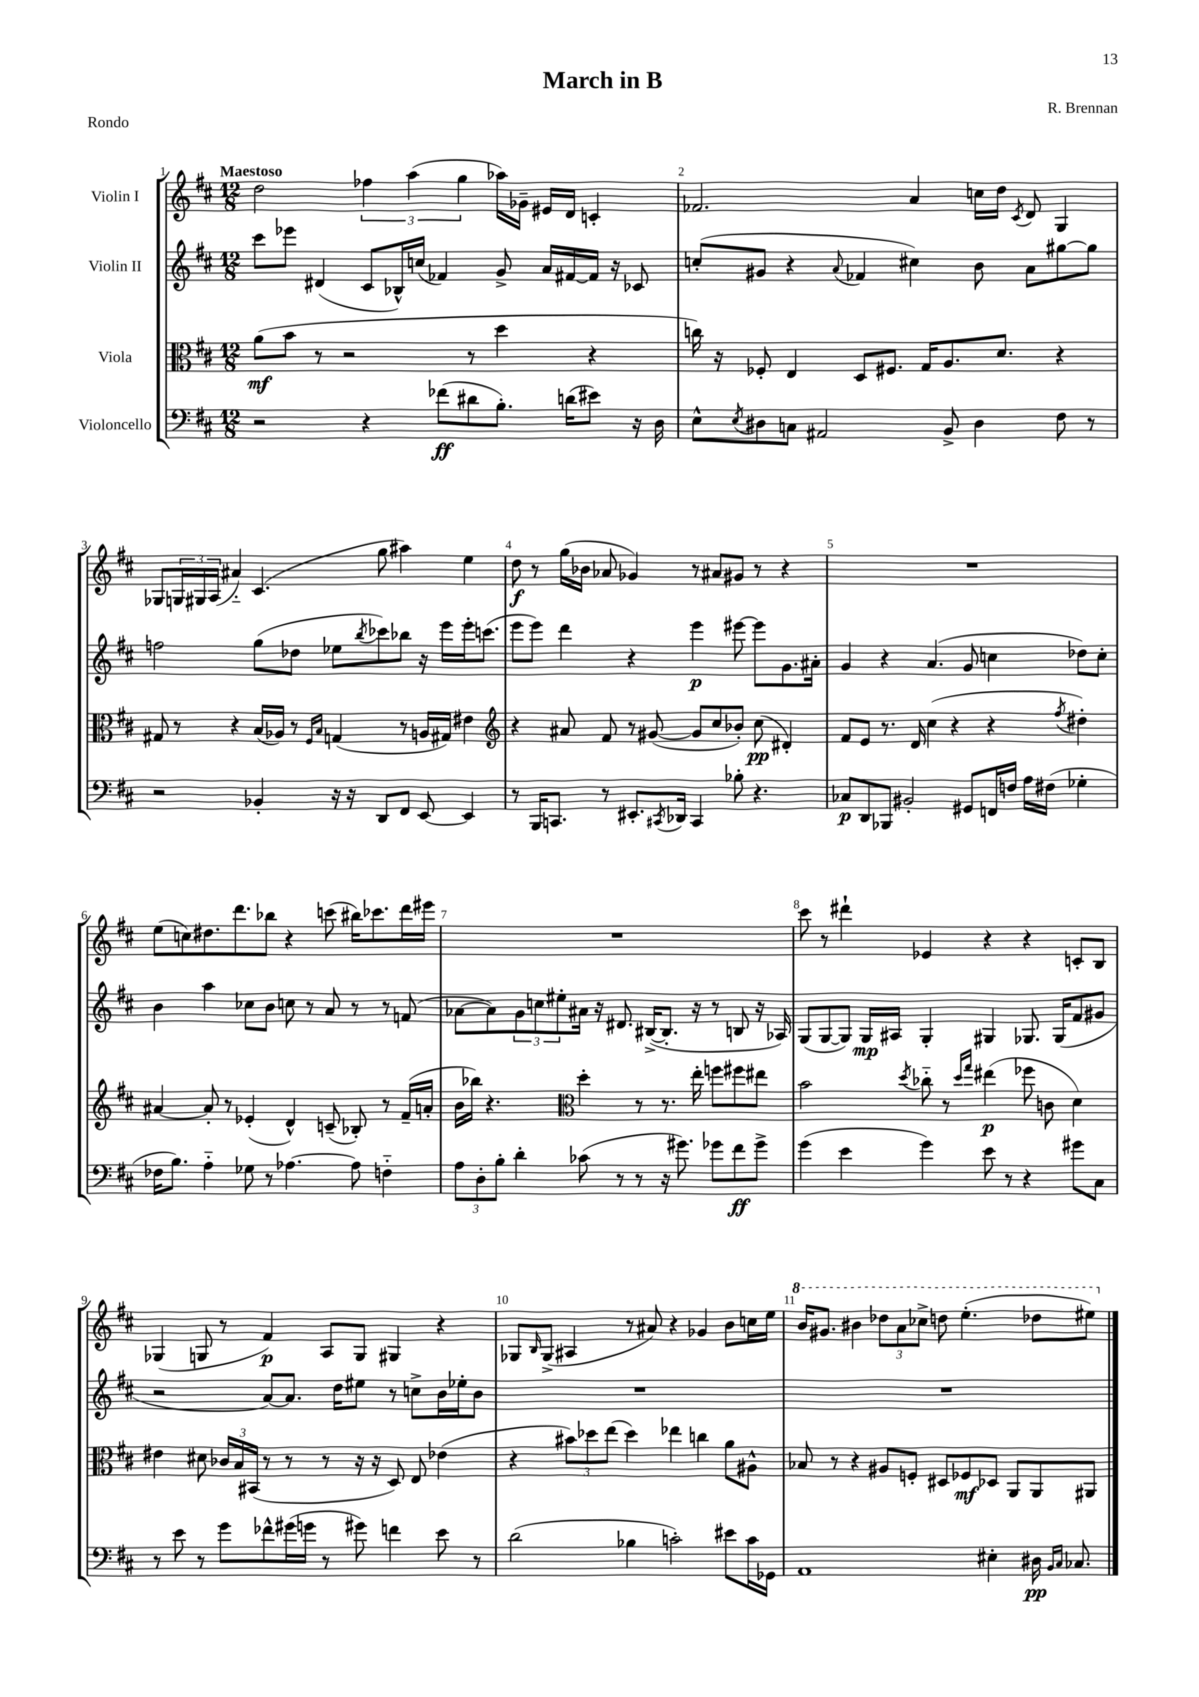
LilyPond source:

\header { title = "March in B" composer = "R. Brennan" piece = "Rondo" }
<<
\new StaffGroup <<
\new Staff = "s0" \with { instrumentName = "Violin I" } {
    \clef treble \key d \major \numericTimeSignature \time 12/8 \tempo "Maestoso"
    d''2 \tuplet 3/2 { fes''4 a''4( g''4 } aes''16) ges'16-- eis'16 d'16 c'4-. |
    fes'2. a'4 c''16 d''16 \acciaccatura { cis'8 } d'8 g4 |
    ges8 \tuplet 3/2 { g16 gis16 a16( } ais'4-_) cis'4.( g''8 ais''4) e''4 |
    d''8\f r8 g''16( bes'16 aes'8 ges'4) r8 ais'8 gis'8 r8 r4 |
    R1. |
    e''8( c''8) dis''8. d'''8. bes''8 r4 c'''8( bis''16) ces'''8. d'''16 eis'''16 |
    R1. |
    cis'''8 r8 dis'''4-! ees'4 r4 r4 c'8-. b8 |
    ges4( g8 r8 fis'4\p) a8 g8 gis4 r4 |
    ges8 \grace { b16 } ges8->( ais4 r8 ais'8) r4 ges'4 b'8 c''16 e''16 |
    \ottava #1 b''16 gis''8. bis''4 \tuplet 3/2 { des'''8 a''8 ces'''8-> } d'''8 e'''4.-.( des'''8 eis'''8) \ottava #0 \bar "|." |
}
\new Staff = "s1" \with { instrumentName = "Violin II" } {
    \clef treble \key d \major \numericTimeSignature \time 12/8
    cis'''8 ees'''8 dis'4( cis'8 bes16-^) c''16( fes'4) g'8-> a'16 fis'16~ fis'16 r16 ces'8 |
    c''8-.( gis'8 r4 \appoggiatura { a'8 } fes'4 cis''4) b'8 a'8 gis''8~ gis''8 |
    f''2 g''8( des''8 ees''8 \acciaccatura { b''8 } ces'''8) bes''8 r16 e'''16 e'''16-. c'''8.( |
    e'''8 e'''8) d'''4 r4 e'''4\p eis'''8~ eis'''8 g'8. ais'16-. |
    g'4 r4 a'4.( g'8 c''4 des''8) c''8-. |
    b'4 a''4 ces''8 b'8 c''8 r8 a'8 r8 r8 f'8( |
    aes'8~ aes'8) \tuplet 3/2 { g'8 c''8 eis''8-. } ais'16 r16 dis'8. bis16~->( bis8.-. r16 r8 b8 r16 aes16) |
    g8( g8~ g8) g16\mp ais16 g4-. gis4 ges8. ges16( fis'8 gis'8 |
    r2 a'8~) a'8. d''16 eis''8 r8 c''8-> b'16 ees''16-. b'8 |
    R1. |
    R1. \bar "|." |
}
\new Staff = "s2" \with { instrumentName = "Viola" } {
    \clef alto \key d \major \numericTimeSignature \time 12/8
    a'8\mf( b'8 r8 r2 r8 d''4 r4 |
    c''16) r16 fes8-. e4 d8 fis8. g16 a8. d'8. r4 |
    gis8 r8 r4 b16( aes16) r8 \grace { fis16 b16 } g4( r8 a16 gis16) eis'4 |
    \clef treble r4 ais'8 fis'8 r8 gis'8~( gis'8 cis''8 bes'8-.) cis''8\pp( dis'4-.) |
    fis'8 e'8 r8. d'16 cis''4( r4 r4 \acciaccatura { fis''8 } dis''4-.) |
    ais'4~ ais'8-. r8 ees'4-.( d'4-^) c'8--( bes8-.) r8 fis'16--( a'16-. |
    b'16 bes''16) r4. \clef alto d''4-. r8 r8. e''16-. f''8 fis''8 eis''8 |
    b'2 \acciaccatura { d''8 } ces''8-_ r8 \grace { d''16 g''16 } eis''4\p( fes''8 c'8 d'4) |
    eis'4 dis'8 \tuplet 3/2 { ces'16 b16 bis,16( } r8 r8 r8 r16 r16 d8) e8 ees'4( |
    r4 \tuplet 3/2 { bis'8) des''8 e''8( } des''4) ees''4 c''4 a'8 ais8-^ |
    bes8 r8 r4 ais8 f8-. dis8 fes8\mf des8 a,8 a,8 ais,8 \bar "|." |
}
\new Staff = "s3" \with { instrumentName = "Violoncello" } {
    \clef bass \key d \major \numericTimeSignature \time 12/8
    r2 r4 fes'8\ff( dis'8 b8.-.) d'16( eis'8) r16 d16 |
    e8-^ \acciaccatura { e8 } dis8 c8 ais,2 b,8-> dis4 fis8 r8 |
    r2 bes,4-. r16 r16 d,8 fis,8 e,8~ e,4 |
    r8 b,,16 c,8. r8 eis,8.-. \acciaccatura { cis,8 } des,16 cis,4 bes8-. r4. |
    ces8\p d,8 bes,,8 bis,2-. gis,8 f,16 f16 a16 fis16( ges4-. |
    fes16 b8.) a4-_ ges8 r8 aes4.~ aes8 f4-_ |
    \tuplet 3/2 { a8 d8-. b8-. } d'4-. ces'8( r8 r8 r16 gis'8.) ges'8 fis'8\ff ges'8-> |
    g'4( e'4 g'4) e'8 r8 r4 gis'8 cis8 |
    r8 e'8 r8 g'8 fes'8-^ gis'16( g'16 r8 gis'8) f'4 e'8 r8 |
    d'2( bes4 c'2-.) eis'8 c'16 ges,16 |
    a,1 eis4-. dis16\pp \grace { b,16 cis16 } ces8. \bar "|." |
}
>>
>>
\layout { \context { \Score \override BarNumber.break-visibility = ##(#f #t #t) barNumberVisibility = #all-bar-numbers-visible } }
